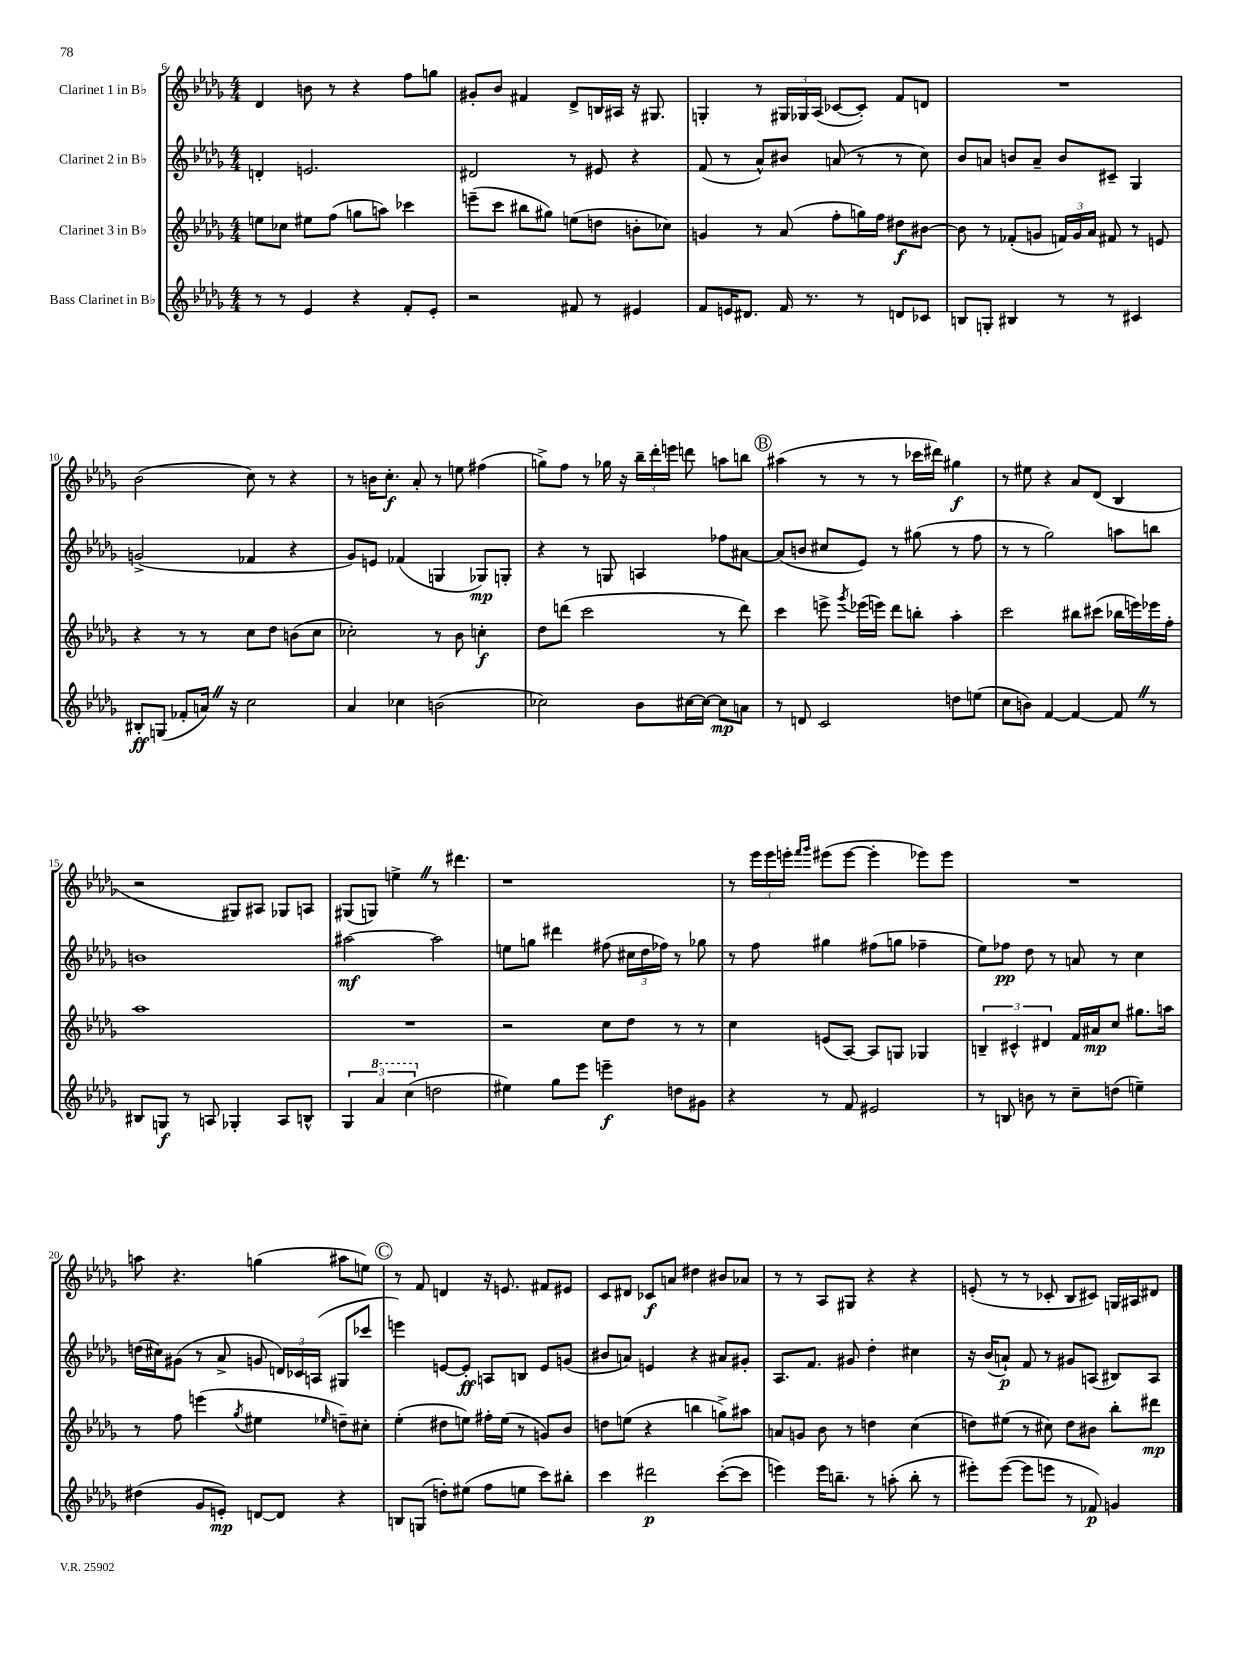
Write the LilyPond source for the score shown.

<<
\new StaffGroup <<
\new Staff = "s0" \with { instrumentName = "Clarinet 1 in Bb" } {
    \clef treble \key des \major \numericTimeSignature \time 4/4
    \autoBeamOff des'4 b'8 r8 r4 f''8[ g''8] |
    gis'8[-. bes'8] fis'4 des'8[-> b16 ais16] r16 gis8. |
    g4-. r8 \tuplet 3/2 { gis16[ ges16 aes16]( } ces'8[~ ces'8]-.) f'8[ d'8] |
    R1 |
    bes'2( c''8) r8 r4 |
    r8 b'16[ c''8.]-.\f aes'8-. r8 e''8 fis''4( |
    g''8[->) f''8] r8 ges''16 r16 \tuplet 3/2 { bes''16[-- des'''16-. e'''16] } d'''8 a''8[ b''8] |
    \mark \markup { \circle "B" } ais''4( r8 r8 r8 ces'''16[ dis'''16]) gis''4\f |
    r8 eis''8 r4 aes'8[ des'8]( bes4 |
    r2 gis8[) ais8] ges8[ a8] |
    gis8[( g8]) e''4-> \once \override BreathingSign.text = \markup { \musicglyph "scripts.caesura.straight" } \breathe r8 dis'''4. |
    r1 |
    r8 \tuplet 3/2 { ees'''16[ ees'''16 e'''16]-. } \grace { f'''16[ ges'''16] } eis'''8[( eis'''8]~ eis'''4-. ees'''8[) ees'''8] |
    R1 |
    a''8 r4. g''4( ais''8[ e''8]) |
    \mark \markup { \circle "C" } r8 f'8 d'4 r16 e'8. fis'8[ eis'8] |
    c'8[ dis'8] ces'8[\f a'8] dis''4 bis'8[ aes'8] |
    r8 r8 aes8[ gis8] r4 r4 |
    e'8-.( r8 r8 ces'8-. bes8[ cis'8]) g16[ ais16 dis'8] \bar "|." |
}
\new Staff = "s1" \with { instrumentName = "Clarinet 2 in Bb" } {
    \clef treble \key des \major \numericTimeSignature \time 4/4
    \autoBeamOff d'4-. e'2. |
    dis'2 r8 eis'8 r4 |
    f'8( r8 aes'8[-^) bis'8] a'8( r8 r8 c''8) |
    bes'8[ a'8] b'8[ a'8]-- b'8[ cis'8]-- ges4 |
    g'2->( fes'4 r4 |
    ges'8[) e'8] fes'4( g4 ges8[\mp) g8]-. |
    r4 r8 g8 a4 fes''8[ ais'8]~ |
    \mark \markup { \circle "B" } ais'8[( b'8] cis''8[ ees'8]) r8 gis''8( r8 f''8 |
    r8 r8 ges''2) a''8[ b''8] |
    b'1 |
    ais''2~\mf ais''2 |
    e''8[ g''8] dis'''4 fis''8( \tuplet 3/2 { cis''16[ des''16 fes''16]) } r8 ges''8 |
    r8 f''8 gis''4 fis''8[( g''8] fes''4-- |
    ees''8[) fes''8]\pp des''8 r8 a'8 r8 c''4 |
    d''16[( cis''16) gis'8]( r8 aes'8-> g'8 \tuplet 3/2 { d'16[) ces'16 a16]( } gis8[ ces'''8] |
    \mark \markup { \circle "C" } e'''4) e'8[~ e'8]-.\ff a8[ b8] e'8[ g'8]( |
    bis'8[ a'8]) e'4 r4 ais'8[ gis'8]-. |
    aes8.[ f'8.] gis'8 des''4-. cis''4 |
    r16 bes'16[( a'8]-!\p) f'8 r8 gis'8[ a8]( bis8[) a8] \bar "|." |
}
\new Staff = "s2" \with { instrumentName = "Clarinet 3 in Bb" } {
    \clef treble \key des \major \numericTimeSignature \time 4/4
    \autoBeamOff e''8[ ces''8] eis''8[ f''8]( g''8[ a''8]) ces'''4 |
    e'''8[--( c'''8] bis''8[ gis''8]) e''8[( d''8] b'8[-. ces''8]) |
    g'4 r8 aes'8( f''8[-. g''16) f''16] dis''8[\f bis'8]~ |
    bis'8 r8 fes'8[-.( g'8] \tuplet 3/2 { f'16[) g'16 aes'16] } fis'8 r8 e'8 |
    r4 r8 r8 c''8[ des''8] b'8[( c''8] |
    ces''2-.) r8 bes'8 c''4-.\f |
    des''8[ d'''8]( c'''2 r8 d'''8) |
    \mark \markup { \circle "B" } c'''4 e'''8-> \acciaccatura { ges'''8 } ees'''16[( e'''16]) des'''8[ b''8]-. aes''4-. |
    c'''2 bis''8[ cis'''8]( bes''16[ e'''16) ees'''16 f''16]-. |
    aes''1 |
    R1 |
    r2 c''8[ des''8] r8 r8 |
    c''4 e'8[( aes8]~) aes8[ g8] ges4 |
    \tuplet 3/2 { b4-- cis'4-^ dis'4 } f'16[ ais'16\mp c''8] gis''8.[ a''16] |
    r8 f''8 e'''4( \acciaccatura { ges''8 } eis''4 \grace { ees''16 } d''8[--) cis''8]-. |
    \mark \markup { \circle "C" } ees''4-.( dis''8[ e''8]) fis''16[-. e''16]( r8 g'8[) bes'8] |
    d''8[ e''8]( r4 b''4 g''8[->) ais''8] |
    a'8[ g'8] bes'8 r8 d''4 c''4( |
    d''8[) eis''8]( r8 cis''8) d''8[ bis'8] bes''8[-. dis'''8]\mp \bar "|." |
}
\new Staff = "s3" \with { instrumentName = "Bass Clarinet in Bb" } {
    \clef treble \key des \major \numericTimeSignature \time 4/4
    \autoBeamOff r8 r8 ees'4 r4 f'8[-. ees'8]-. |
    r2 fis'8 r8 eis'4 |
    f'8[ e'16 dis'8.] f'16 r8. r8 d'8[ ces'8] |
    b8[ g8]-. bis4 r8 r8 cis'4 |
    bis8[-.\ff g8]( fes'8[-. a'16]) \once \override BreathingSign.text = \markup { \musicglyph "scripts.caesura.straight" } \breathe r16 c''2 |
    aes'4 ces''4 b'2( |
    ces''2) bes'8[ cis''16~ cis''16]~ cis''8[\mp a'8] |
    \mark \markup { \circle "B" } r8 d'8 c'2 d''8[ e''8]( |
    c''8[ b'8]) f'4~ f'4~ f'8 \once \override BreathingSign.text = \markup { \musicglyph "scripts.caesura.straight" } \breathe r8 |
    bis8[ g8]\f r8 a8 ges4-. a8[ b8]-^ |
    \tuplet 3/2 { ges4 \ottava #1 aes''4 c'''4( \ottava #0 } d''2 |
    eis''4) ges''8[ ees'''8] e'''4--\f d''8[ gis'8] |
    r4 r8 f'8 eis'2 |
    r8 b8 b'8 r8 c''8[-- d''8]( e''4--) |
    dis''4( ges'8[ e'8]-.\mp) d'8[~ d'8] r4 |
    \mark \markup { \circle "C" } b8[ g8]( d''8[-.) eis''8]( f''8[ e''8] c'''8[) bis''8]-. |
    c'''4 dis'''2\p c'''8[~-.( c'''8] |
    e'''4) e'''16[ b''8.]-- r8 a''8-.( b''8-. r8 |
    eis'''8[-.) eis'''8]~( eis'''8[ e'''8] r8 fes'8\p) g'4 \bar "|." |
}
>>
>>
\layout { \context { \Score currentBarNumber = #6 } }
